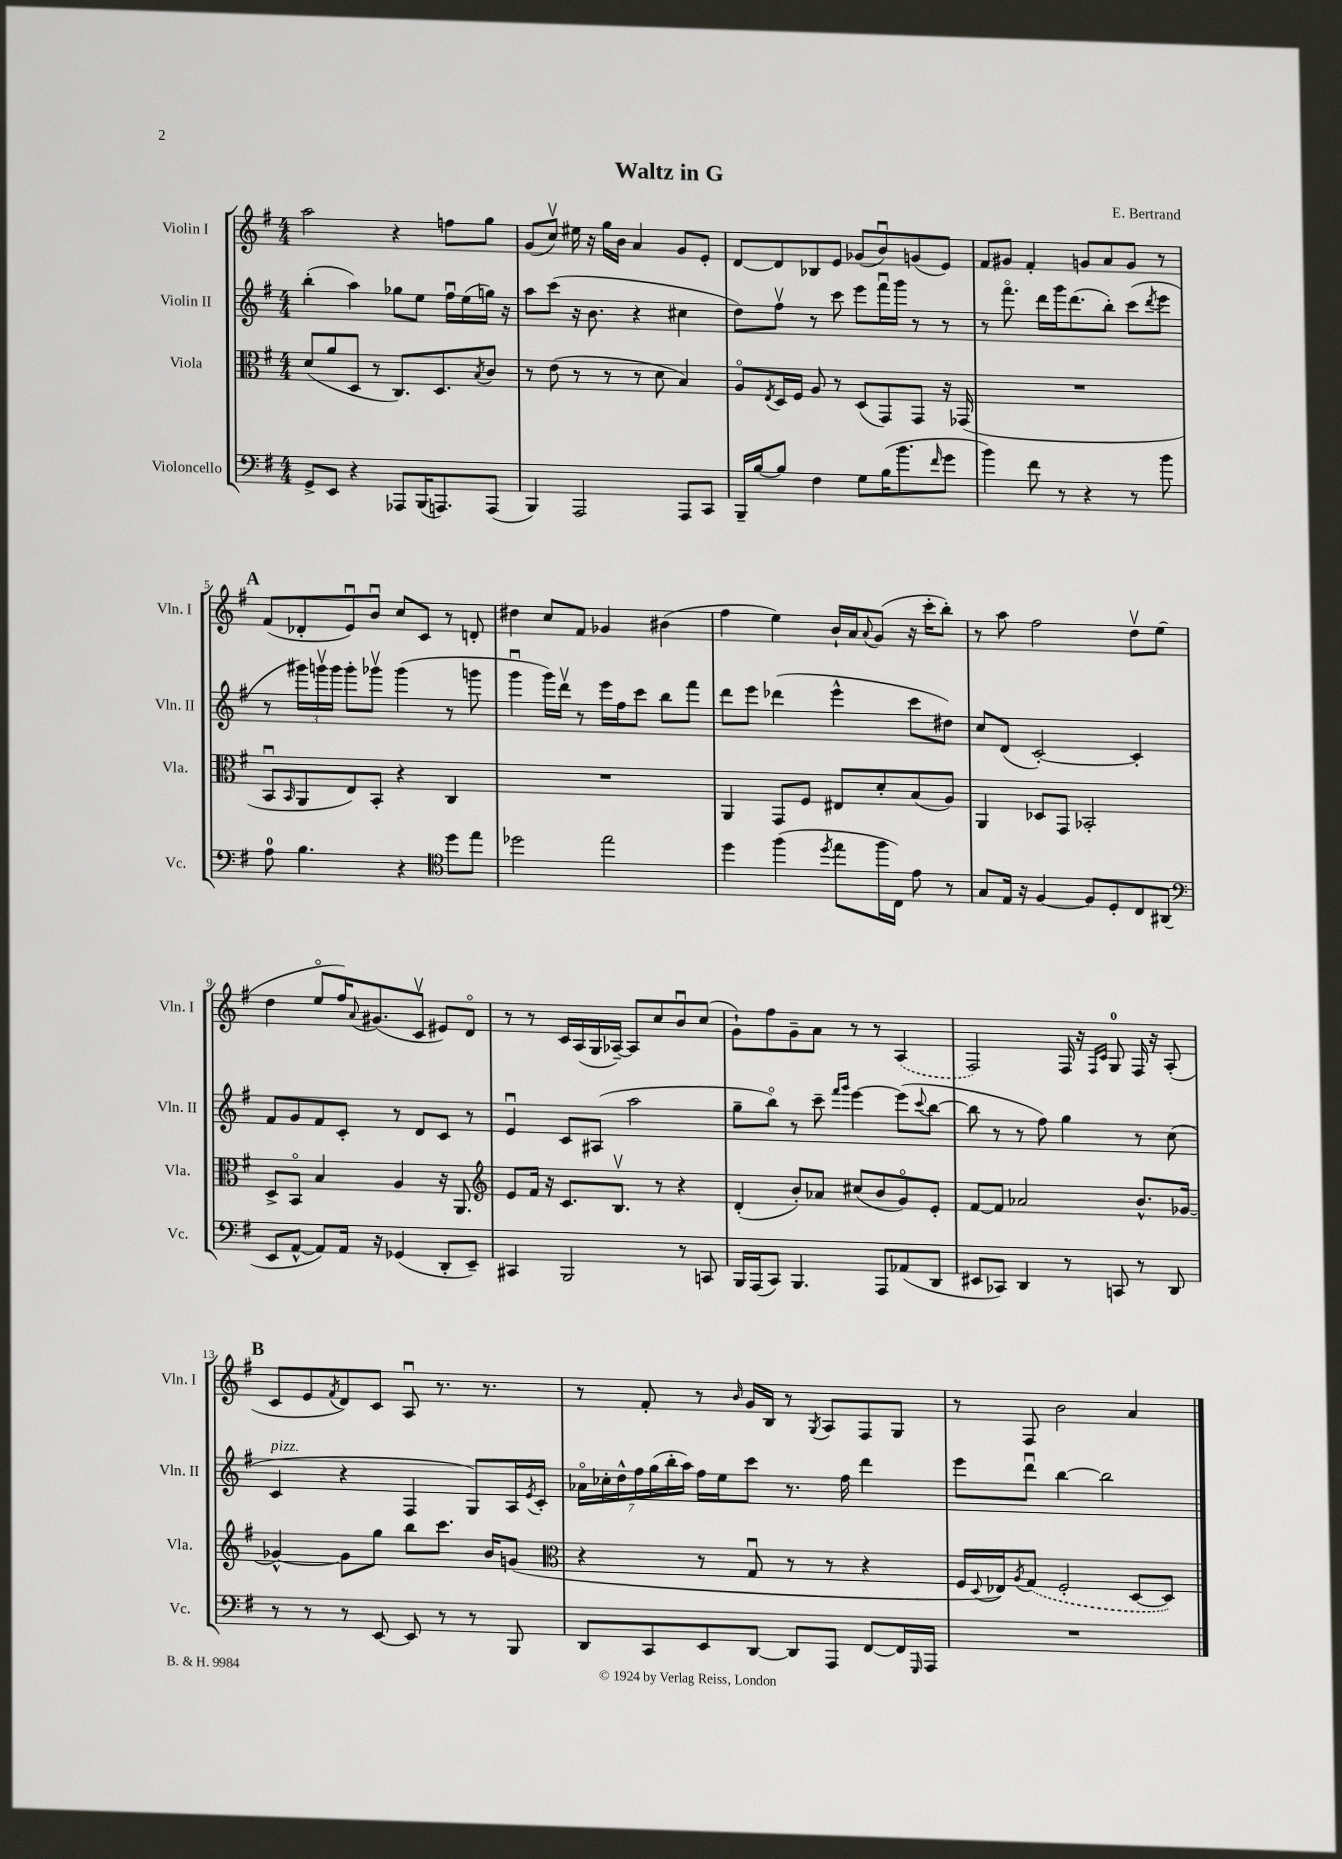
\header { title = "Waltz in G" composer = "E. Bertrand" }
<<
\new StaffGroup <<
\new Staff = "s0" \with { instrumentName = "Violin I" shortInstrumentName = "Vln. I" } {
    \clef treble \key g \major \numericTimeSignature \time 4/4
    a''2 r4 f''8 g''8 |
    g'8( c''8\upbow) eis''16 r16 g''16 b'16 a'4 g'8 e'8-. |
    d'8~ d'8 bes8 e'8 ges'8( b'8\downbow) g'8( e'8) |
    fis'8 gis'8 fis'4-. g'8 a'8 g'8 r8 |
    \mark \markup { \bold "A" } fis'8( des'8-. e'8\downbow) b'8\downbow c''8 c'8 r8 d'8-. |
    dis''4 c''8 fis'8 ges'4 bis'4( |
    fis''4 e''4) b'16-! a'16 \appoggiatura { a'8 } g'8( r16 c'''16-. b''8-.) |
    r8 a''8 fis''2 d''8\upbow e''8( |
    d''4 e''8\flageolet fis''16) \appoggiatura { a'8 } gis'8.( c'8\upbow eis'8) d'8\flageolet |
    r8 r8 c'16 a16( g16 aes16~--) aes8 c''8 b'8\downbow c''8( |
    g'8-!) fis''8 g'8-- a'8 r8 r8 \once \slurDashed a4( |
    fis2) fis16 r16 \grace { fis16 c'16 } g8-0 fis16 r16 a8-.( |
    \mark \markup { \bold "B" } c'8 e'8 \acciaccatura { fis'8 } d'8) c'8 a8\downbow r8. r8. |
    r8 fis'8-. r8 \grace { b'16 } g'16 b16 r8 \acciaccatura { g8 } a8 fis8 g8 |
    r8 fis8 b'2 a'4 \bar "|." |
}
\new Staff = "s1" \with { instrumentName = "Violin II" shortInstrumentName = "Vln. II" } {
    \clef treble \key g \major \numericTimeSignature \time 4/4
    b''4-.( a''4) ges''8 e''8 fis''16\downbow e''16( g''16) r16 |
    a''8 c'''8( r16 b'8. r4 cis''4 |
    d''8) fis''8\upbow r8 c'''8 e'''8 fis'''16\downbow g'''16 r8 r8 |
    r8 fis'''8.\flageolet d'''16 g'''16 d'''8.( b''8-.) c'''8( \acciaccatura { d'''8 } e'''8 |
    \mark \markup { \bold "A" } r8 \tuplet 3/2 { gis'''16) g'''16\upbow g'''16 } g'''8-. ges'''8\upbow ges'''4( r8 g'''8 |
    g'''4\downbow g'''16) d'''16\upbow r8 e'''16 fis''16 c'''8 b''8 fis'''8 |
    d'''8 e'''8 des'''4( e'''4-^ c'''8 dis''8) |
    c''8 d'8( c'2~-.) c'4-. |
    fis'8 g'8 fis'8 c'8-. r8 d'8 c'8 r8 |
    e'4\downbow c'8 ais8( a''2 |
    g''8-- b''8\flageolet) r8 c'''8-- \grace { fis'''16 g'''16 } e'''4~ e'''8( \appoggiatura { c'''8 } b''8~ |
    b''8 r8 r8 fis''8) g''4 r8 c''8( |
    \mark \markup { \bold "B" } c'4^\markup { \italic "pizz." } r4 fis4 g8) a16 \acciaccatura { e'8 } c'16-. |
    \tuplet 7/4 { aes'16\flageolet ces''16-. d''16-^ fis''16 g''16( b''16-. a''16) } fis''16 e''16 c'''8 r8. fis''16 d'''4 |
    e'''8 d'''8\downbow b''4~ b''2 \bar "|." |
}
\new Staff = "s2" \with { instrumentName = "Viola" shortInstrumentName = "Vla." } {
    \clef alto \key g \major \numericTimeSignature \time 4/4
    d'8( a'8 d8 r8 c8.) d8. \acciaccatura { b8 } c'8 |
    r8 e'8( r8 r8 r8 d'8 b4) |
    a8\flageolet \acciaccatura { e8 } d16 fis16 a8 r8 d8( g,8) g,8 r16 ges,16( |
    R1 |
    \mark \markup { \bold "A" } b,8\downbow \grace { b,16 } a,8 e8) b,8-. r4 c4 |
    R1 |
    a,4 g,8 fis8 eis8 d'8-. b8( a8) |
    a,4 des8 g,8 bes,2-. |
    d8-> b,8\flageolet b4 a4 r16 a,8. |
    \clef treble e'8 fis'16 r16 c'8. b8.\upbow r8 r4 |
    d'4-.( b'8-.) aes'8 cis''8( b'8 g'8\flageolet) e'8-. |
    fis'8~ fis'8 aes'2 b'8.-^ ges'16~ |
    \mark \markup { \bold "B" } ges'4~-^ ges'8 g''8 b''8 c'''8. b'16 g'8( |
    \clef alto r4 r8 g8\downbow r8 r8 r4 |
    fis16 \appoggiatura { d8 } ees16) \acciaccatura { a8 } \once \slurDashed g8( fis2-. d8~ d8) \bar "|." |
}
\new Staff = "s3" \with { instrumentName = "Violoncello" shortInstrumentName = "Vc." } {
    \clef bass \key g \major \numericTimeSignature \time 4/4
    g,8-> e,8 r4 aes,,8 b,,16( a,,8.) a,,8( |
    b,,4) a,,2 a,,8 c,8 |
    b,,16-- b16~ b8 fis4 g8 b16( b'8. \grace { fis'16 } g'8 |
    b'4) fis'8 r8 r4 r8 b'8 |
    \mark \markup { \bold "A" } a8-0 b4. r4 \clef tenor d''8 e''8 |
    des''2 e''2 |
    d''4 fis''4( \acciaccatura { d''8 } e''8 fis''16 c16) e'8 r8 |
    g8 e16 r16 fis4~ fis8 d8-. c8 ais,8( |
    \clef bass e,8 a,8~-^ a,8) a,16 r16 ges,4( d,8-. e,8--) |
    cis,4 b,,2 r8 c,8 |
    b,,16 a,,16( c,8) b,,4. a,,8 aes,8( d,8 |
    eis,8 ces,8) d,4 r8 c,8 r8 d,8 |
    \mark \markup { \bold "B" } r8 r8 r8 e,8~ e,8 r8 r8 b,,8 |
    d,8 c,8 e,8 d,8~ d,8 a,,8 fis,8~ fis,16 \grace { g,,16 } a,,16 |
    R1 \bar "|." |
}
>>
>>
